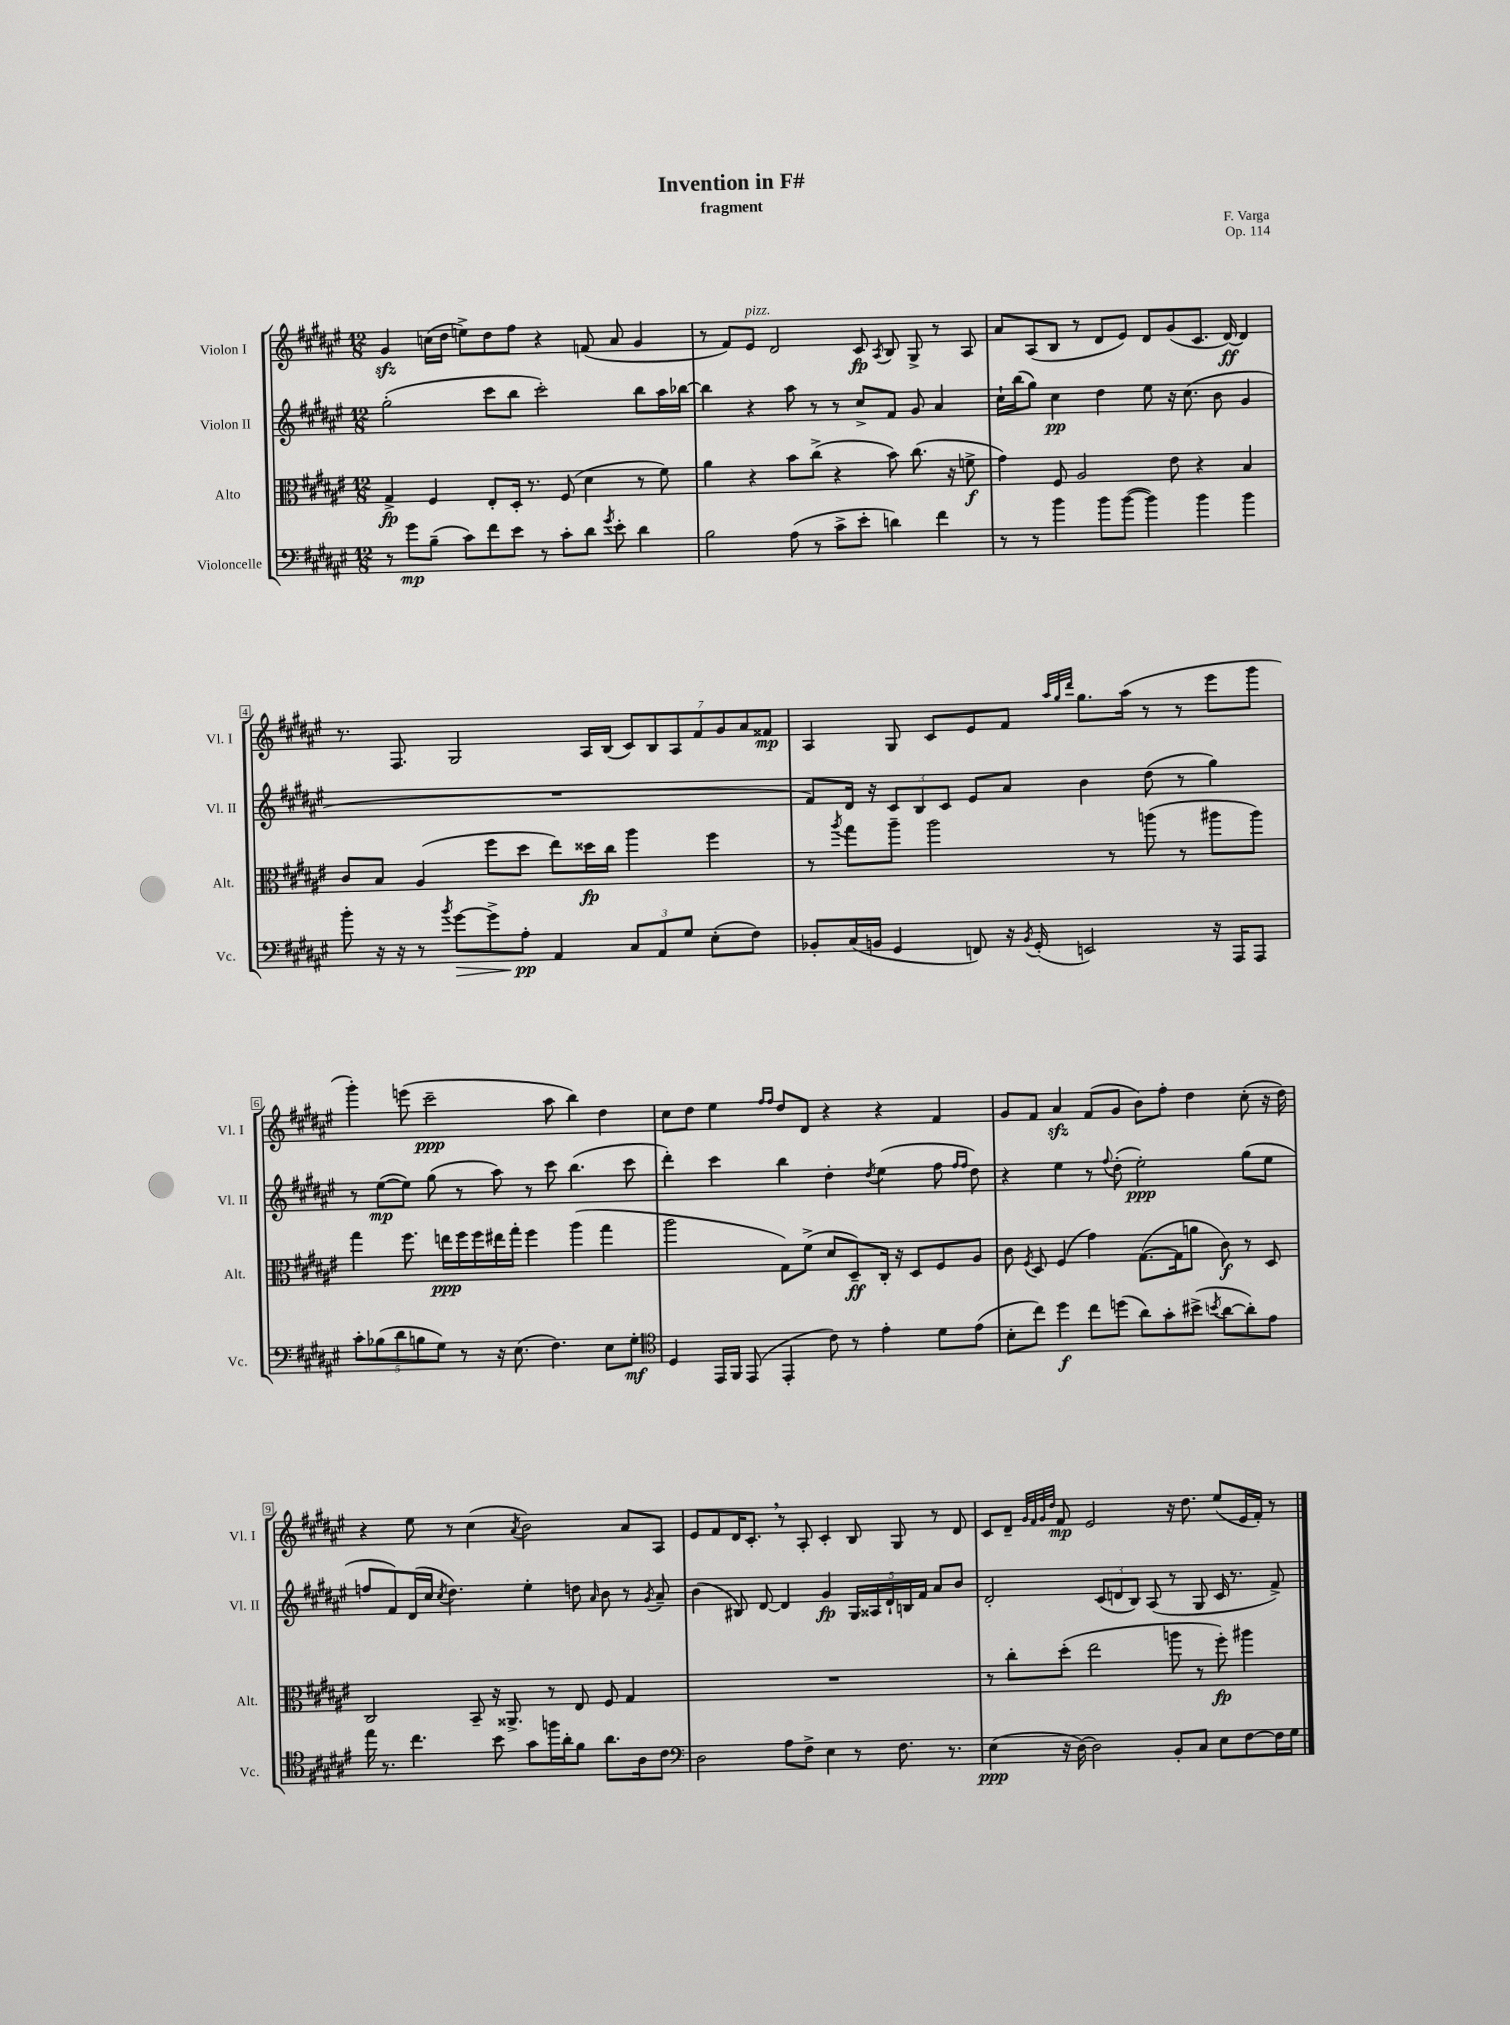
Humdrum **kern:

**kern	**kern	**kern	**kern
*staff4	*staff3	*staff2	*staff1
*clefF4	*clefC3	*clefG2	*clefG2
*k[f#c#g#d#a#e#]	*k[f#c#g#d#a#e#]	*k[f#c#g#d#a#e#]	*k[f#c#g#d#a#e#]
*M12/8	*M12/8	*M12/8	*M12/8
8r	4G#^	(2gg#'	4g#
8g#	.	.	.
(8B~	4F#	.	(16cc
.	.	.	16dd#
8c#)	.	.	8ee^)
8f#	8E#'	8ccc#	8dd#
8e#	16D#'	8bb	8ff#
.	8.r	.	.
8r	.	2ccc#')	4r
8c#'	(8F#	.	.
8d#	4d#	.	(8f
8qg#	.	.	.
8e#'	.	.	8a#
4d#	8r	8bb	4g#
.	8f#)	16aa#	.
.	.	[16bb-	.
=	=	=	=
2B	4a#	4bb-]	8r
.	.	.	8f#)
.	4r	4r	8e#
.	.	.	2d#
(8A#	8b	8aa#	.
8r	(8cc#^	8r	.
8c#^	4r	8r	.
8e#'	.	8cc#^	8c#
.	.	.	8qA#
4d)	8b)	8f#	8B
.	(8.cc#	8g#	8G#^
4f#	.	4a#	8r
.	16r	.	.
.	8f^	.	8A#
=	=	=	=
8r	4g#)	16cc#`	8a#
.	.	(16bb	.
8r	.	8gg#)	(8A#
4b	8F#	4cc#	8B
.	2A#	.	8r
8b	.	4dd#	8d#
([8b	.	.	8e#)
4b])	.	8ee#	8d#
.	8e#	16r	(8g#
.	.	(8.cc#	.
4b	4r	.	8.c#
.	.	8b	.
.	.	.	[16d#)
4b	4B	4g#	4d#]
=	=	=	=
8b'	8c#	1.r	8.r
16r	8B	.	.
16r	.	.	8.F#
8r	(4A#	.	.
8qb	.	.	.
[8g#	.	.	2G#
8g#^]	8ff#	.	.
8A#'	8dd#	.	.
4AA#	8ee#)	.	.
.	16dd##	.	16A#
.	16cc#	.	(16B
12C#	4aa#	.	14c#)
.	.	.	14B
12AA#	.	.	.
.	.	.	14A#
12G#	.	.	.
.	.	.	14f#
(8E#'	4ff#	.	.
.	.	.	14g#
.	.	.	14a#
8F#)	.	.	.
.	.	.	14f##
=	=	=	=
8BB-'	8r	8f#)	4A#
.	8qaa#	.	.
(16C#	8gg#	16d#	.
16BB	.	16r	.
4GG#	8aa#~	12c#	8G#
.	.	12B	.
.	2aa#	.	8c#
.	.	12c#	.
8FF)	.	8e#	8e#
16r	.	8a#	8f#
8qBB	.	.	.
(16GG#'	.	.	.
.	.	.	32qqaa#
.	.	.	32qqgg#
.	.	.	32qqddd#
2EE)	.	4b	8.gg#
.	8r	.	.
.	.	.	(16aa#
.	(8aa	(8dd#	8r
.	8r	8r	8r
16r	8aa#	4gg#)	8eee#
16AAA#	.	.	.
8AAA#	8aa#)	.	8ggg#
=	=	=	=
10c#'	4gg#	8r	4ggg#')
(10B-	.	.	.
.	.	([8ee#	.
10d#	.	.	.
.	8.ff#	8ee#])	(8eee
10B	.	.	.
.	.	(8gg#	2ccc#~
10G#)	.	.	.
.	16ee	.	.
8r	16ff#	8r	.
.	16ff#	.	.
16r	16ee#	8aa#)	.
(8.E#	16gg#'	.	.
.	4ff#	8r	.
4.F#)	.	8ccc#	8aa#
.	(4aa#	(4.bb	4bb)
8E#	4gg#	.	4dd#
8G#'	.	8ccc#	.
=	=	=	=
*clefC4	*	*	*
4D#	2aa#	4ddd#')	8cc#
.	.	.	8dd#
16EE#	.	4ccc#	4ee#
16FF#	.	.	.
(8EE#	.	.	.
.	.	.	16qqff#
.	.	.	16qqff#
4EE#'	8G#)	4bb	8dd#
.	(8f#^	.	8d#
8c#)	8d#	4dd#'	4r
8r	8D#~)	.	.
.	.	8qdd#	.
4e#'	16C#'	(4ee#	4r
.	16r	.	.
.	8D#	.	.
8d#	8F#	8ff#	4f#
.	.	16qqff#	.
.	.	16qqff#	.
(8e#	8A#	8dd#)	.
=	=	=	=
8B'	8c#	4r	8g#
.	8qF#	.	.
8cc#)	8D#	.	8f#
4dd#	(4F#	4ee#	4a#
8cc#	4g#)	8r	(8f#
.	.	8qqff#	.
(8dd	.	(8dd#'	8g#
8a#)	([8.G#	2ee#')	8b)
8g#'	.	.	8ff#'
.	16G#]	.	.
(8b#^	8a	.	4dd#
8qb	.	.	.
[8a#	8c#)	.	.
8a#'])	8r	(8gg#	(8cc#'
8e#	8D#	8ee#	16r
.	.	.	16dd#)
=	=	=	=
16ee#	2C#	8ff	4r
8.r	.	.	.
.	.	8f#)	.
4.cc#	.	(16d#	8ee#
.	.	16cc#	.
.	.	8qcc#	.
.	.	4.dd#)	8r
.	8BB~	.	(4cc#
8b	16r	.	.
.	8.AA##^	.	.
.	.	.	8qa#
8g#	.	4ee#'	2b)
16ff	8r	.	.
16a#'	.	.	.
8f#	8E#	8dd	.
.	.	16qqa#	.
8.a#	8F#	8b	.
.	4G#	8r	8a#
16A#	.	.	.
.	.	8qg#	.
8c#	.	8a#~	8A#
=	=	=	=
*clefF4	*	*	*
2D#	1.r	(4b	8e#
.	.	.	8f#
.	.	8B#)	16d#
.	.	.	8.c#'
.	.	[8d#	.
8A#	.	4d#]	8r
8F#^	.	.	8A#'
4E#	.	4g#	4c#'
8r	.	20G#	8B
.	.	20A##	.
.	.	20d#`	.
8.F#	.	.	8G#
.	.	20B	.
.	.	20f#	.
.	.	8a#	8r
8.r	.	.	.
.	.	8b	8d#
=	=	=	=
(4E#	8r	2d#'	8c#
.	8cc#'	.	8d#~
.	.	.	32qqg#
.	.	.	32qqf#
.	.	.	32qqg#
.	.	.	32qqdd#
16r	(8dd#'	.	8f#
[16D#)	.	.	.
2D#]	2ee#	.	2e#
.	.	(12c#	.
.	.	12d	.
.	.	12B)	.
.	.	(8A#	.
8BB'	8aa	8r	16r
.	.	.	8.dd#
8C#	8r	8G#	.
8E#	8ff#')	16c#	(8ee#
.	.	8.r	.
[8F#	4aa#	.	16e#
.	.	.	16f#')
16F#]	.	8f#^)	8r
16G#	.	.	.
==	==	==	==
*-	*-	*-	*-
